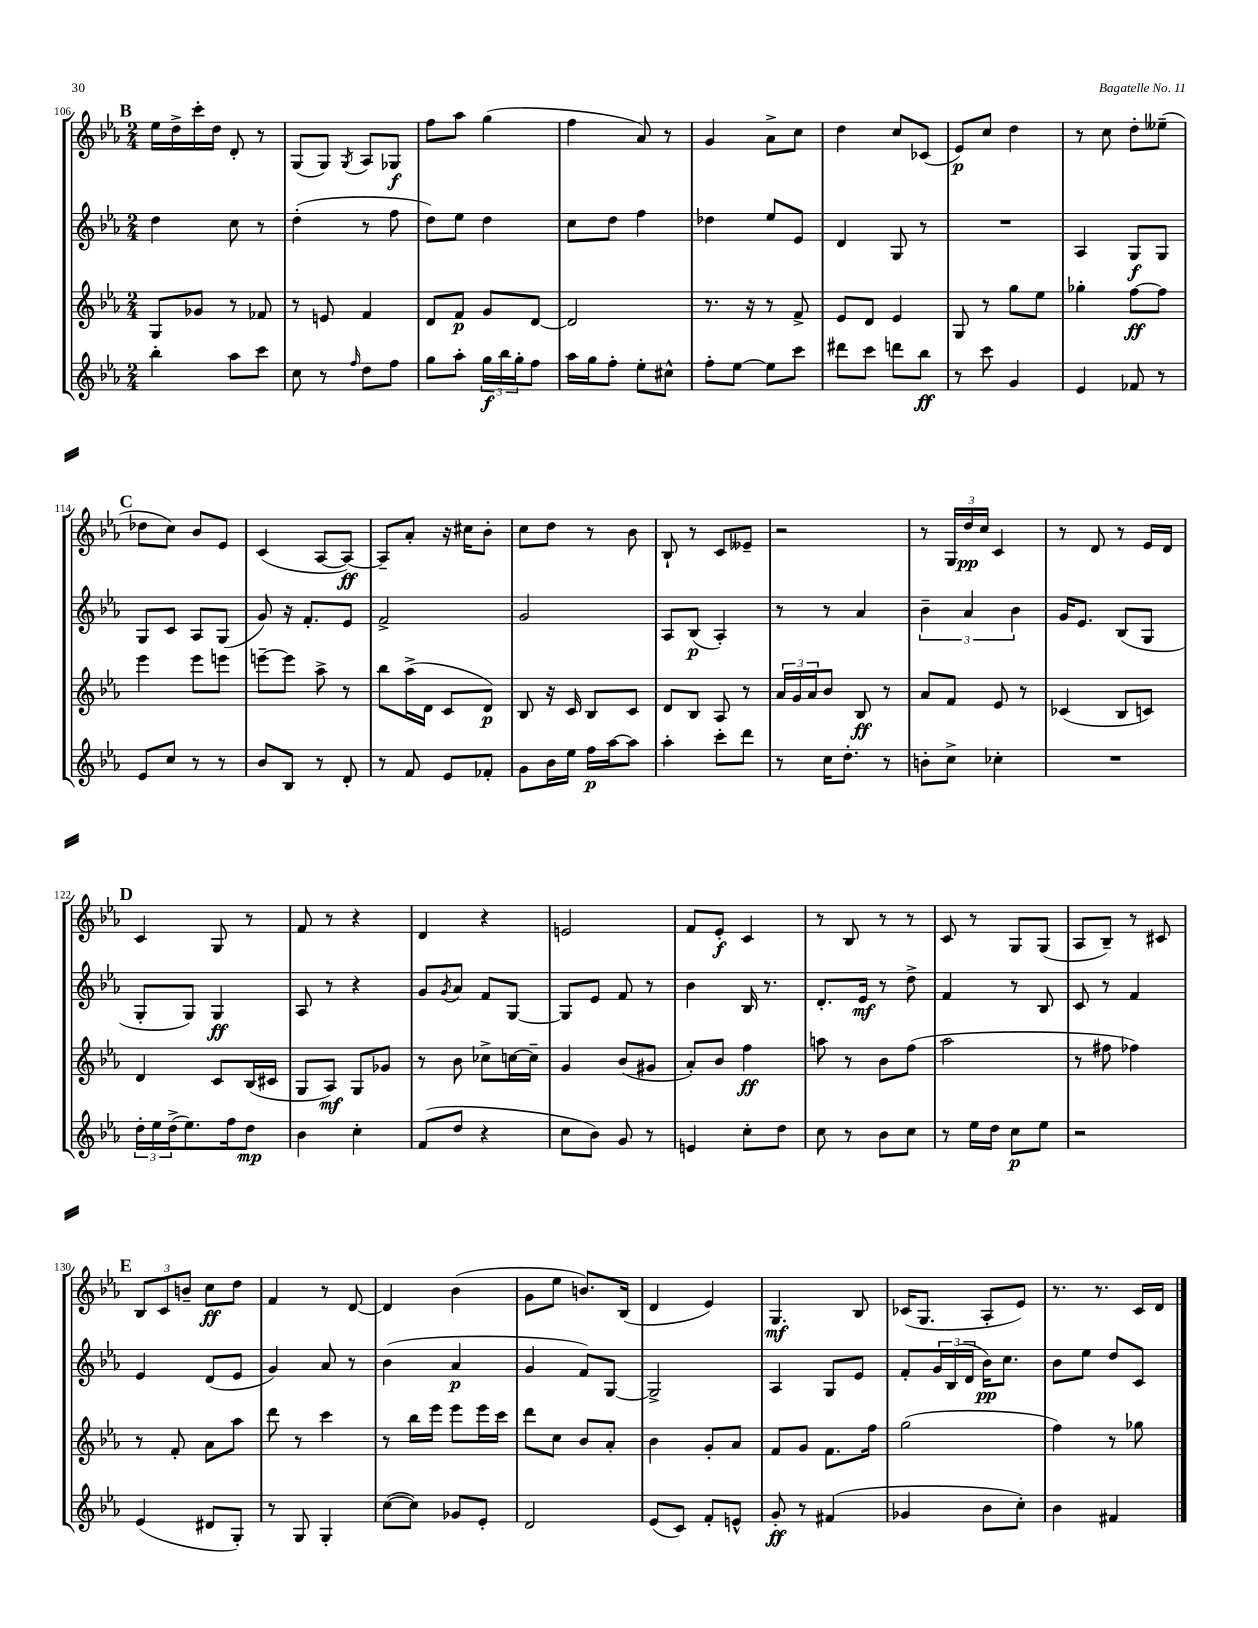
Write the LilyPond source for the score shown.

<<
\new StaffGroup <<
\new Staff = "s0" {
    \clef treble \key ees \major \numericTimeSignature \time 2/4
    \mark \markup { \bold "B" } ees''16 d''16-> c'''16-. d''16 d'8-. r8 |
    g8( g8) \acciaccatura { g8 } aes8 ges8\f |
    f''8 aes''8 g''4( |
    f''4 aes'8) r8 |
    g'4 aes'8-> c''8 |
    d''4 c''8 ces'8( |
    ees'8\p) c''8 d''4 |
    r8 c''8 d''8-. eeses''8--( |
    \mark \markup { \bold "C" } des''8 c''8) bes'8 ees'8 |
    c'4( aes8~ aes8~\ff) |
    aes8-- aes'8-. r16 cis''16 bes'8-. |
    c''8 d''8 r8 bes'8 |
    bes8-! r8 c'8 eeses'8-- |
    r2 |
    r8 \tuplet 3/2 { g16 d''16\pp c''16 } c'4 |
    r8 d'8 r8 ees'16 d'16 |
    \mark \markup { \bold "D" } c'4 g8 r8 |
    f'8 r8 r4 |
    d'4 r4 |
    e'2 |
    f'8 ees'8-.\f c'4 |
    r8 bes8 r8 r8 |
    c'8 r8 g8 g8( |
    aes8 bes8--) r8 cis'8 |
    \mark \markup { \bold "E" } \tuplet 3/2 { bes8 c'8 b'8-- } c''8\ff d''8 |
    f'4 r8 d'8~ |
    d'4 bes'4( |
    g'8 ees''8 b'8.) bes16( |
    d'4 ees'4) |
    g4.\mf bes8 |
    ces'16( g8. aes8-. ees'8) |
    r8. r8. c'16 d'16 \bar "|." |
}
\new Staff = "s1" {
    \clef treble \key ees \major \numericTimeSignature \time 2/4
    \mark \markup { \bold "B" } d''4 c''8 r8 |
    d''4-.( r8 f''8 |
    d''8) ees''8 d''4 |
    c''8 d''8 f''4 |
    des''4 ees''8 ees'8 |
    d'4 g8 r8 |
    R2 |
    aes4 g8\f g8 |
    \mark \markup { \bold "C" } g8 c'8 aes8 g8( |
    g'8) r16 f'8.-. ees'8 |
    f'2-> |
    g'2 |
    aes8 bes8\p( aes4-.) |
    r8 r8 aes'4 |
    \tuplet 3/2 { bes'4-- aes'4 bes'4 } |
    g'16 ees'8. bes8( g8 |
    \mark \markup { \bold "D" } g8-. g8) g4\ff |
    aes8 r8 r4 |
    g'8 \acciaccatura { g'8 } aes'8 f'8 g8~ |
    g8 ees'8 f'8 r8 |
    bes'4 bes16 r8. |
    d'8.-. ees'16\mf r8 d''8-> |
    f'4 r8 bes8 |
    c'8 r8 f'4 |
    \mark \markup { \bold "E" } ees'4 d'8( ees'8 |
    g'4) aes'8 r8 |
    bes'4( aes'4\p |
    g'4 f'8) g8~ |
    g2-> |
    aes4 g8 ees'8 |
    f'8-. \tuplet 3/2 { g'16 bes16( d'16 } bes'16\pp) c''8. |
    bes'8 ees''8 d''8 c'8 \bar "|." |
}
\new Staff = "s2" {
    \clef treble \key ees \major \numericTimeSignature \time 2/4
    \mark \markup { \bold "B" } g8 ges'8 r8 fes'8 |
    r8 e'8 f'4 |
    d'8 f'8\p g'8 d'8~ |
    d'2 |
    r8. r16 r8 f'8-> |
    ees'8 d'8 ees'4 |
    g8 r8 g''8 ees''8 |
    ges''4-. f''8~\ff f''8 |
    \mark \markup { \bold "C" } ees'''4 ees'''8 e'''8 |
    e'''8~-- e'''8 aes''8-> r8 |
    bes''8 aes''16->( d'16 c'8 d'8\p) |
    bes8 r16 c'16 bes8 c'8 |
    d'8 bes8 aes8 r8 |
    \tuplet 3/2 { aes'16 g'16 aes'16 } bes'8 bes8\ff r8 |
    aes'8 f'8 ees'8 r8 |
    ces'4( bes8 c'8) |
    \mark \markup { \bold "D" } d'4 c'8 bes16( cis'16 |
    g8 aes8\mf) g8 ges'8 |
    r8 bes'8 ces''8-> c''16~ c''16-- |
    g'4 bes'8( gis'8 |
    aes'8-.) bes'8 f''4\ff |
    a''8 r8 bes'8 f''8( |
    aes''2 |
    r8 fis''8 fes''4) |
    \mark \markup { \bold "E" } r8 f'8-. aes'8 aes''8 |
    d'''8 r8 c'''4 |
    r8 bes''16 ees'''16 ees'''8 ees'''16 c'''16 |
    d'''8 c''8 bes'8 aes'8-. |
    bes'4 g'8-. aes'8 |
    f'8 g'8 f'8. f''16 |
    g''2( |
    f''4) r8 ges''8 \bar "|." |
}
\new Staff = "s3" {
    \clef treble \key ees \major \numericTimeSignature \time 2/4
    \mark \markup { \bold "B" } bes''4-. aes''8 c'''8 |
    c''8 r8 \grace { f''16 } d''8 f''8 |
    g''8 aes''8-. \tuplet 3/2 { g''16\f bes''16 g''16-. } f''8 |
    aes''16 g''16 f''8-. ees''8-. cis''8-^ |
    f''8-. ees''8~ ees''8 c'''8 |
    dis'''8 c'''8 d'''8 bes''8\ff |
    r8 c'''8 g'4 |
    ees'4 fes'8 r8 |
    \mark \markup { \bold "C" } ees'8 c''8 r8 r8 |
    bes'8 bes8 r8 d'8-. |
    r8 f'8 ees'8 fes'8-. |
    g'8 bes'16 ees''16 f''16\p aes''16~ aes''8 |
    aes''4-. c'''8-. d'''8 |
    r8 c''16 d''8.-. r8 |
    b'8-. c''8-> ces''4-. |
    R2 |
    \mark \markup { \bold "D" } \tuplet 3/2 { d''16-. ees''16 d''16->( } ees''8.) f''16 d''8\mp |
    bes'4 c''4-. |
    f'8( d''8 r4 |
    c''8 bes'8) g'8 r8 |
    e'4 c''8-. d''8 |
    c''8 r8 bes'8 c''8 |
    r8 ees''16 d''16 c''8\p ees''8 |
    r2 |
    \mark \markup { \bold "E" } ees'4( dis'8 g8-.) |
    r8 g8 g4-. |
    c''8~( c''8) ges'8 ees'8-. |
    d'2 |
    ees'8( c'8) f'8-. e'8-^ |
    g'8-.\ff r8 fis'4( |
    ges'4 bes'8 c''8-.) |
    bes'4 fis'4 \bar "|." |
}
>>
>>
\layout { \context { \Score currentBarNumber = #106 } }
